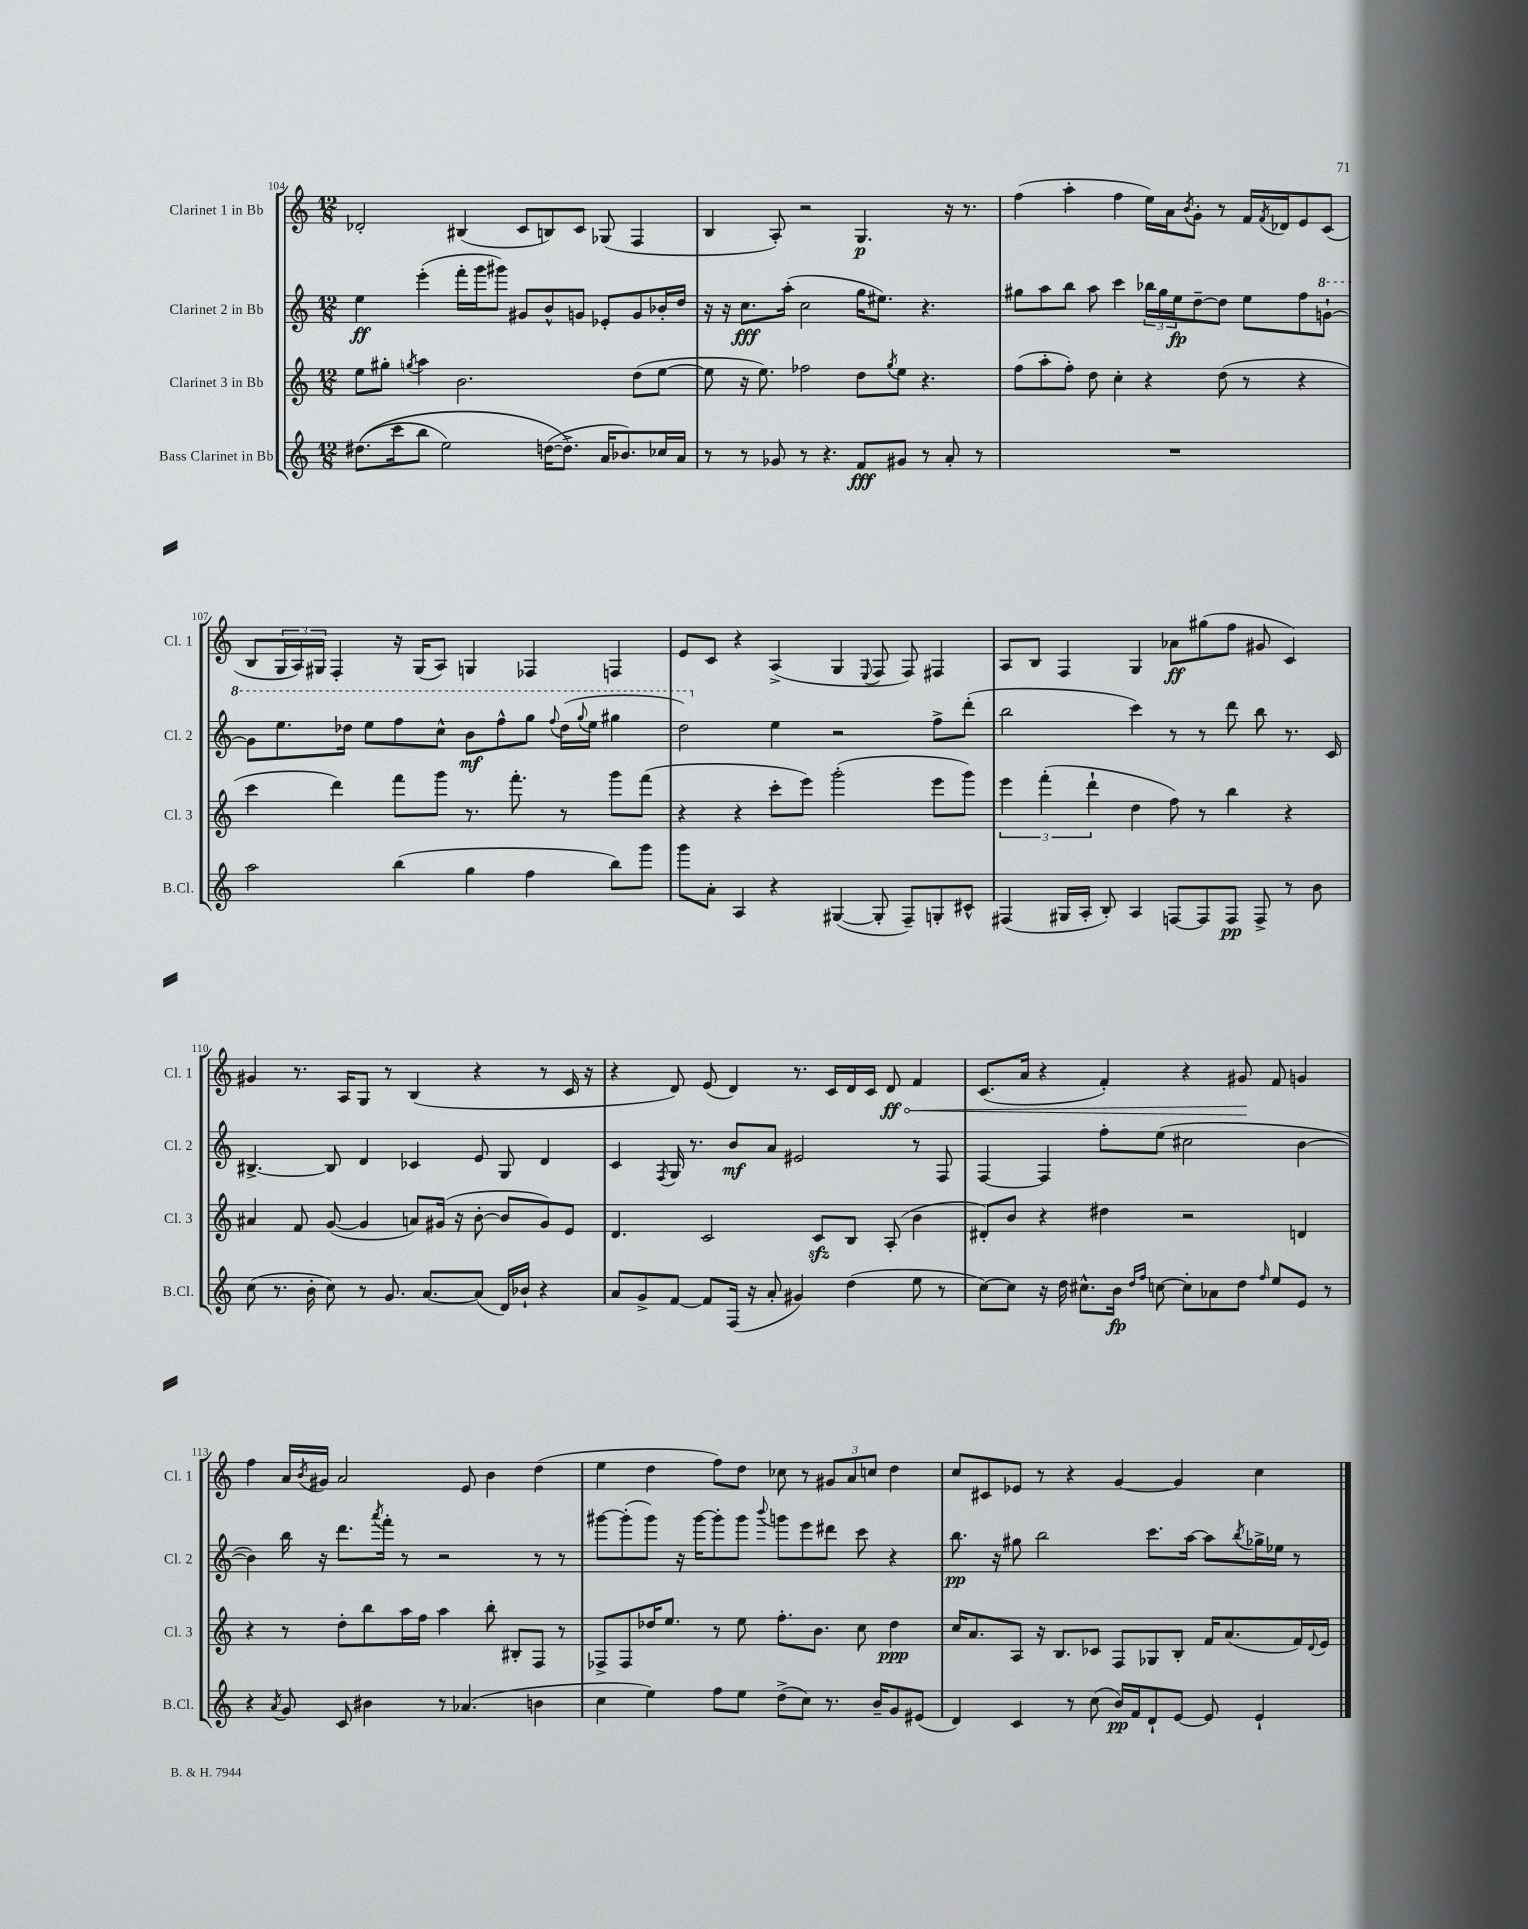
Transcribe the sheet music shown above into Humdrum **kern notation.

**kern	**kern	**kern	**kern
*staff4	*staff3	*staff2	*staff1
*clefG2	*clefG2	*clefG2	*clefG2
*k[]	*k[]	*k[]	*k[]
*M12/8	*M12/8	*M12/8	*M12/8
&((8.dd#	8ee	4ee	2d-'
.	8gg#'	.	.
16ccc	.	.	.
.	8qgg	.	.
8bb	4aa	(4eee'	.
2ee)	.	.	.
.	2.b	16fff'	(4B#
.	.	16ggg	.
.	.	8ggg#)	.
.	.	8g#	8c
([16dd	.	8b^^	8B)
8.dd^]&)	.	.	.
.	.	8g	8c
16a	.	8e-'	(8G-
8.b-)	.	.	.
.	(8dd	8g	4F
16cc-	[8ee	16b-'	.
16a	.	16dd	.
=	=	=	=
8r	8ee]	16r	4B
.	.	16r	.
8r	16r	8.cc	.
.	8.ee)	.	.
8g-	.	.	8A')
.	.	(16aa'	.
8r	2ff-	2cc	2r
4.r	.	.	.
8f	8dd	16gg	4.G
.	.	8.ee#)	.
.	8qgg	.	.
8g#	8ee	.	.
8r	4.r	4.r	.
8a'	.	.	16r
.	.	.	8.r
8r	.	.	.
=	=	=	=
1.r	(8ff	8gg#	(4ff
.	8aa'	8aa	.
.	8ff')	8bb	4aa'
.	8dd	8aa	.
.	4cc'	4ccc	4ff
.	4r	24bb-	16ee)
.	.	24gg#	.
.	.	.	16a
.	.	24ee	.
.	.	.	8qb
.	.	[8dd~	8g'
.	(8dd	8dd]	8r
.	8r	8ee	16f
.	.	.	8qf
.	.	.	16d-
.	4r	8ff	8e
.	.	[8gg`	(8c
=	=	=	=
2aa	4ccc	8gg]	8B
.	.	8.eee	24G
.	.	.	24A)
.	.	.	24G#
.	4ddd)	.	4F'
.	.	16ddd-	.
.	.	8eee	.
(4bb	8fff	8fff	16r
.	.	.	(16G#
.	8ggg	8ccc^^	8A)
4gg	8.r	8bb	4G
.	.	8fff^^	.
.	8.fff'	.	.
4ff	.	8ggg	4F-
.	.	8qqfff	.
.	8r	(16ddd-	.
.	.	8qqggg	.
.	.	16eee	.
8bb)	8ggg	4ggg#	4F
8ggg	(8fff	.	.
=	=	=	=
8ggg	4r	2ddd)	8e
8a'	.	.	8c
4A	4r	.	4r
4r	8ccc'	4ee	(4A^
.	8eee)	.	.
([4G#	(2ggg'	2r	4G
.	.	.	8qqE
8G#']	.	.	8F
8F~)	.	.	8F)
8G'	8eee	8ff^	4F#
8c#^^	8ggg)	(8ddd'	.
=	=	=	=
(4F#	6eee	2bb	8A
.	.	.	8B
.	(6fff'	.	.
16G#	.	.	4F
16A'	.	.	.
.	6ddd`	.	.
8B')	.	.	.
4A	4dd	4ccc)	4G
[8F	8ff)	8r	8a-
8F]	8r	8r	(8gg#
8F	4bb	8ddd	8ff
8F^	.	8bb	8g#
8r	4r	8.r	4c)
8b	.	.	.
.	.	16c	.
=	=	=	=
(8cc	4a#	[4.B#^	4g#
8.r	.	.	.
.	8f	.	8.r
16b'	.	.	.
8cc)	([8g	8B#]	.
.	.	.	16A
8r	4g]	4d	8G
8.g	.	.	8r
.	8a)	4c-	(4B
[8.a	.	.	.
.	(16g#	.	.
.	16r	.	.
(8a]	[8b'	8e	4r
16d)	8b]	8G	.
16b-`	.	.	.
4r	8g#)	4d	8r
.	8e	.	16c
.	.	.	16r
=	=	=	=
8a	4.d	4c	4r
8g^	.	.	.
.	.	8qF	.
[8f	.	16G	8d)
.	.	8.r	.
8f]	2c	.	(8e
(16F	.	8b	4d)
16r	.	.	.
8a'	.	8a	.
4g#)	.	2e#	8.r
.	8c	.	.
.	.	.	16c
(4dd	8B	.	16d
.	.	.	16c
.	(8A'	.	8d
8ee	4b	8r	4f
8r	.	8F	.
=	=	=	=
[8cc)	8d#')	[4F	(8.c
8cc]	8b	.	.
.	.	.	16a
16r	4r	4F]	4r
16dd	.	.	.
8.cc#^^	.	.	.
.	4dd#	8ff'	4f')
16b	.	.	.
16qqdd	.	.	.
16qqff	.	.	.
[8cc	.	(8ee	.
8cc']	2r	2cc#	4r
8a-	.	.	.
8dd	.	.	8g#
16qqff	.	.	.
8ee	.	.	8f
8e	4d	[4b	4g
8r	.	.	.
=	=	=	=
4r	4r	4b])	4ff
8qa	.	.	.
8g	8r	16bb	16a
.	.	.	8qb
.	.	16r	16g#
8c	8dd'	8.ddd	2a
4b#	8bb	.	.
.	.	8qaaa	.
.	.	16fff'	.
.	16aa	8r	.
.	16ff	.	.
8r	4aa	2r	.
(4.a-	.	.	8e
.	8bb'	.	4b
.	8B#'	.	.
4b	8F	8r	(4dd
.	8r	8r	.
=	=	=	=
4cc	8F-^	[8ggg#	4ee
.	8F-	(8ggg#']	.
4ee)	16dd-	8ggg#)	4dd
.	8.ee	.	.
.	.	16r	.
.	.	[16ggg#	.
8ff	8r	8ggg#']	8ff)
8ee	8ee	8ggg#	8dd
.	.	8qqbbb	.
(8dd^	8.ff'	8ggg	8cc-
8cc)	.	8eee	8r
.	8.b	.	.
8.r	.	8ddd#	12g#
.	.	.	12a
.	8cc	8ccc	.
.	.	.	12cc
16b~	.	.	.
8g	4dd-	4r	4dd
(8e#	.	.	.
=	=	=	=
4d)	16cc	8.bb	8cc
.	8.a	.	.
.	.	.	8c#
.	.	16r	.
4c	8A	8gg#	8e-
.	16r	2bb	8r
.	8.B	.	.
8r	.	.	4r
(8cc	8c-	.	.
16b)	8F	.	[4g
16f	.	.	.
8d`	8G-	8.ccc	.
[8e	8B'	.	4g]
.	.	[16aa	.
8e]	16f	8aa]	.
.	(8.a	.	.
.	.	8qbb	.
4e`	.	16gg-^	4cc
.	.	16ee-	.
.	16f)	8r	.
.	8qqd	.	.
.	16e	.	.
==	==	==	==
*-	*-	*-	*-
